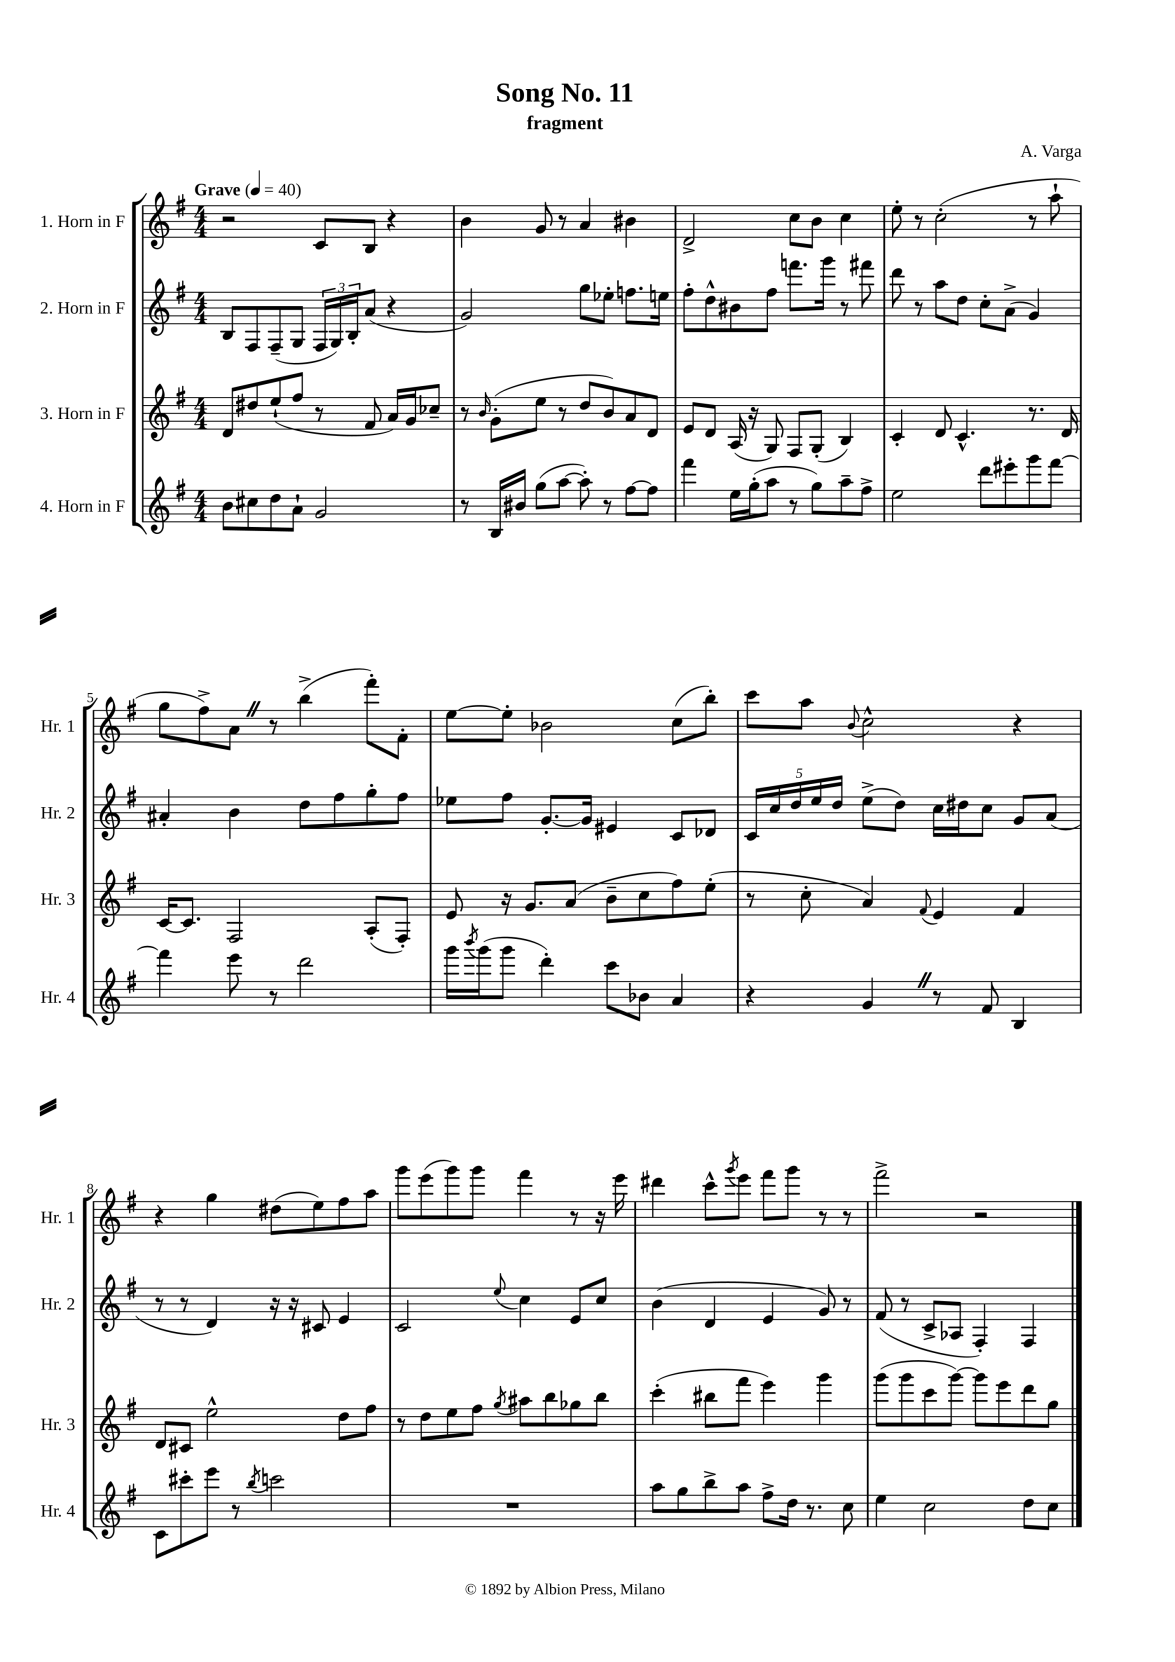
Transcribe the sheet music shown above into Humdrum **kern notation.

**kern	**kern	**kern	**kern
*part4	*part3	*part2	*part1
*staff4	*staff3	*staff2	*staff1
*I"4. Horn in F	*I"3. Horn in F	*I"2. Horn in F	*I"1. Horn in F
*I'Hr. 4	*I'Hr. 3	*I'Hr. 2	*I'Hr. 1
*clefG2	*clefG2	*clefG2	*clefG2
*k[f#]	*k[f#]	*k[f#]	*k[f#]
*M4/4	*M4/4	*M4/4	*M4/4
*MM40	*MM40	*MM40	*MM40
=1	=1	=1	=1
!	!	!	!LO:TX:a:B:t=Grave
8b\L	8d/L	8B/L	2r
8cc#X\	8dd#X/	8F#/	.
8dd\	(8ee`/	(8F#~/	.
8a`\J	8ff#/J	8G/J	.
2g/	8r	24F#/LL	8c/L
.	.	24G/)	.
.	.	24B'/J	.
.	8f#/	(8a/J	8B/J
.	16a/LL)	4r	4r
.	16g/J	.	.
.	8cc-X~/J	.	.
=2	=2	=2	=2
8r	8r	2g/)	4b\
.	16qqb/	.	.
16B/LL	(8g'\L	.	.
16b#X/JJ	.	.	.
(8gg\L	8ee\J	.	8g/
[8aa\J	8r	.	8r
8aa'\])	8dd/L	8gg\L	4a/
8r	8b/)	8ee-X'\J	.
[8ff#\L	8a/	8.ffn\L	4b#X\
8ff#\J]	8d/J	.	.
.	.	16een\Jk	.
=3	=3	=3	=3
4fff#\	8e/L	8ff#'\L	2d^/
.	8d/J	8dd^^\	.
16ee\LL	(16A/	8b#X\	.
(16gg'\J	16r	.	.
8aa\J	8G/)	8ff#\J	.
8r	8F#/L	8.fffn\L	8cc\L
8gg\L)	(8G'/J	.	8b\J
.	.	16ggg\Jk	.
8aa~\	4B/)	8r	4cc\
8ff#^\J	.	8fff#X\	.
=4	=4	=4	=4
2ee\	4c'/	8ddd\	8ee'\
.	.	8r	8r
.	8d/	8aa\L	(2cc'\
.	4.c^^/	8dd\J	.
8ddd\L	.	8cc'\L	.
8eee#X'\	.	(8a^\J	.
8ggg\	8.r	4g/)	8r
[8fff#\J	.	.	8aa`\
.	16d/	.	.
!!LO:LB:g=z
=5	=5	=5	=5
4fff#\]	[16c/KL	4a#X'/	8gg\L
.	8.c/J]	.	.
.	.	.	8ff#^\)
8eee\	2F#/	4b\	8aZ\J
8r	.	.	8r
2ddd\	.	8dd\L	(4bb^\
.	.	8ff#\	.
.	(8A'/L	8gg'\	8fff#'\L)
.	8F#'/J)	8ff#\J	8f#'\J
=6	=6	=6	=6
16ggg\LL	8e/	8ee-X\L	[8ee\L
8qbbb/	.	.	.
(16ggg\J	.	.	.
8ggg\J	16r	8ff#\J	8ee'\J]
.	8.g/L	.	.
4ddd'\)	.	[8.g'/L	2b-X\
.	(8a/J	.	.
.	.	16g/Jk]	.
8ccc\L	8b~\L	4e#X/	.
8b-X\J	8cc\	.	.
4a/	8ff#\)	8c/L	(8cc\L
.	(8ee'\J	8d-X/J	8bb'\J)
=7	=7	=7	=7
4r	8r	20c/LL	8ccc\L
.	.	20cc/	.
.	.	20dd/	.
.	8cc'\	.	8aa\J
.	.	20ee/	.
.	.	20dd/JJ	.
.	.	.	8qqb/
4gZ/	4a/)	(8ee^\L	2cc^^\
.	.	8dd\J)	.
.	8qqf#/	.	.
8r	4e/	16cc\LL	.
.	.	16dd#X\J	.
8f#/	.	8cc\J	.
4B/	4f#/	8g/L	4r
.	.	(8a/J	.
!!LO:LB:g=z
=8	=8	=8	=8
8c\L	8d/L	8r	4r
8ccc#X'\	8c#X/J	8r	.
8eee\J	2ee^^\	4d/)	4gg\
8r	.	.	.
8qbb/	.	.	.
2cccn\	.	16r	(8dd#X\L
.	.	16r	.
.	.	8c#X/	8ee\)
.	8dd\L	4e/	8ff#\
.	8ff#\J	.	8aa\J
=9	=9	=9	=9
1r	8r	2c/	8ggg\L
.	8dd\L	.	(8eee\
.	8ee\	.	8ggg\)
.	8ff#\J	.	8ggg\J
.	8qgg/	8qqee/	.
.	8aa#X\L	4cc\	4fff#\
.	8bb\	.	.
.	8gg-X\	8e/L	8r
.	8bb\J	8cc/J	16r
.	.	.	16eee\
=10	=10	=10	=10
8aa\L	(4ccc'\	(4b\	4ddd#X\
8gg\	.	.	.
8bb^\	8bb#X\L	4d/	8ccc^^\L
.	.	.	8qggg/
8aa\J	8fff#\J	.	8eee\J
8ff#^\L	4eee\)	4e/	8fff#\L
16dd\Jk	.	.	8ggg\J
8.r	.	.	.
.	4ggg\	8g/)	8r
8cc\	.	8r	8r
=11	=11	=11	=11
4ee\	(8ggg\L	(8f#/	2fff#^\
.	8ggg\	8r	.
2cc\	8ccc\	8c^/L	.
.	[8ggg\J)	8A-X/J	.
.	8ggg\L]	4F#'/)	2r
.	8eee\	.	.
8dd\L	8ddd\	4F#/	.
8cc\J	8gg\J	.	.
==	==	==	==
*-	*-	*-	*-
